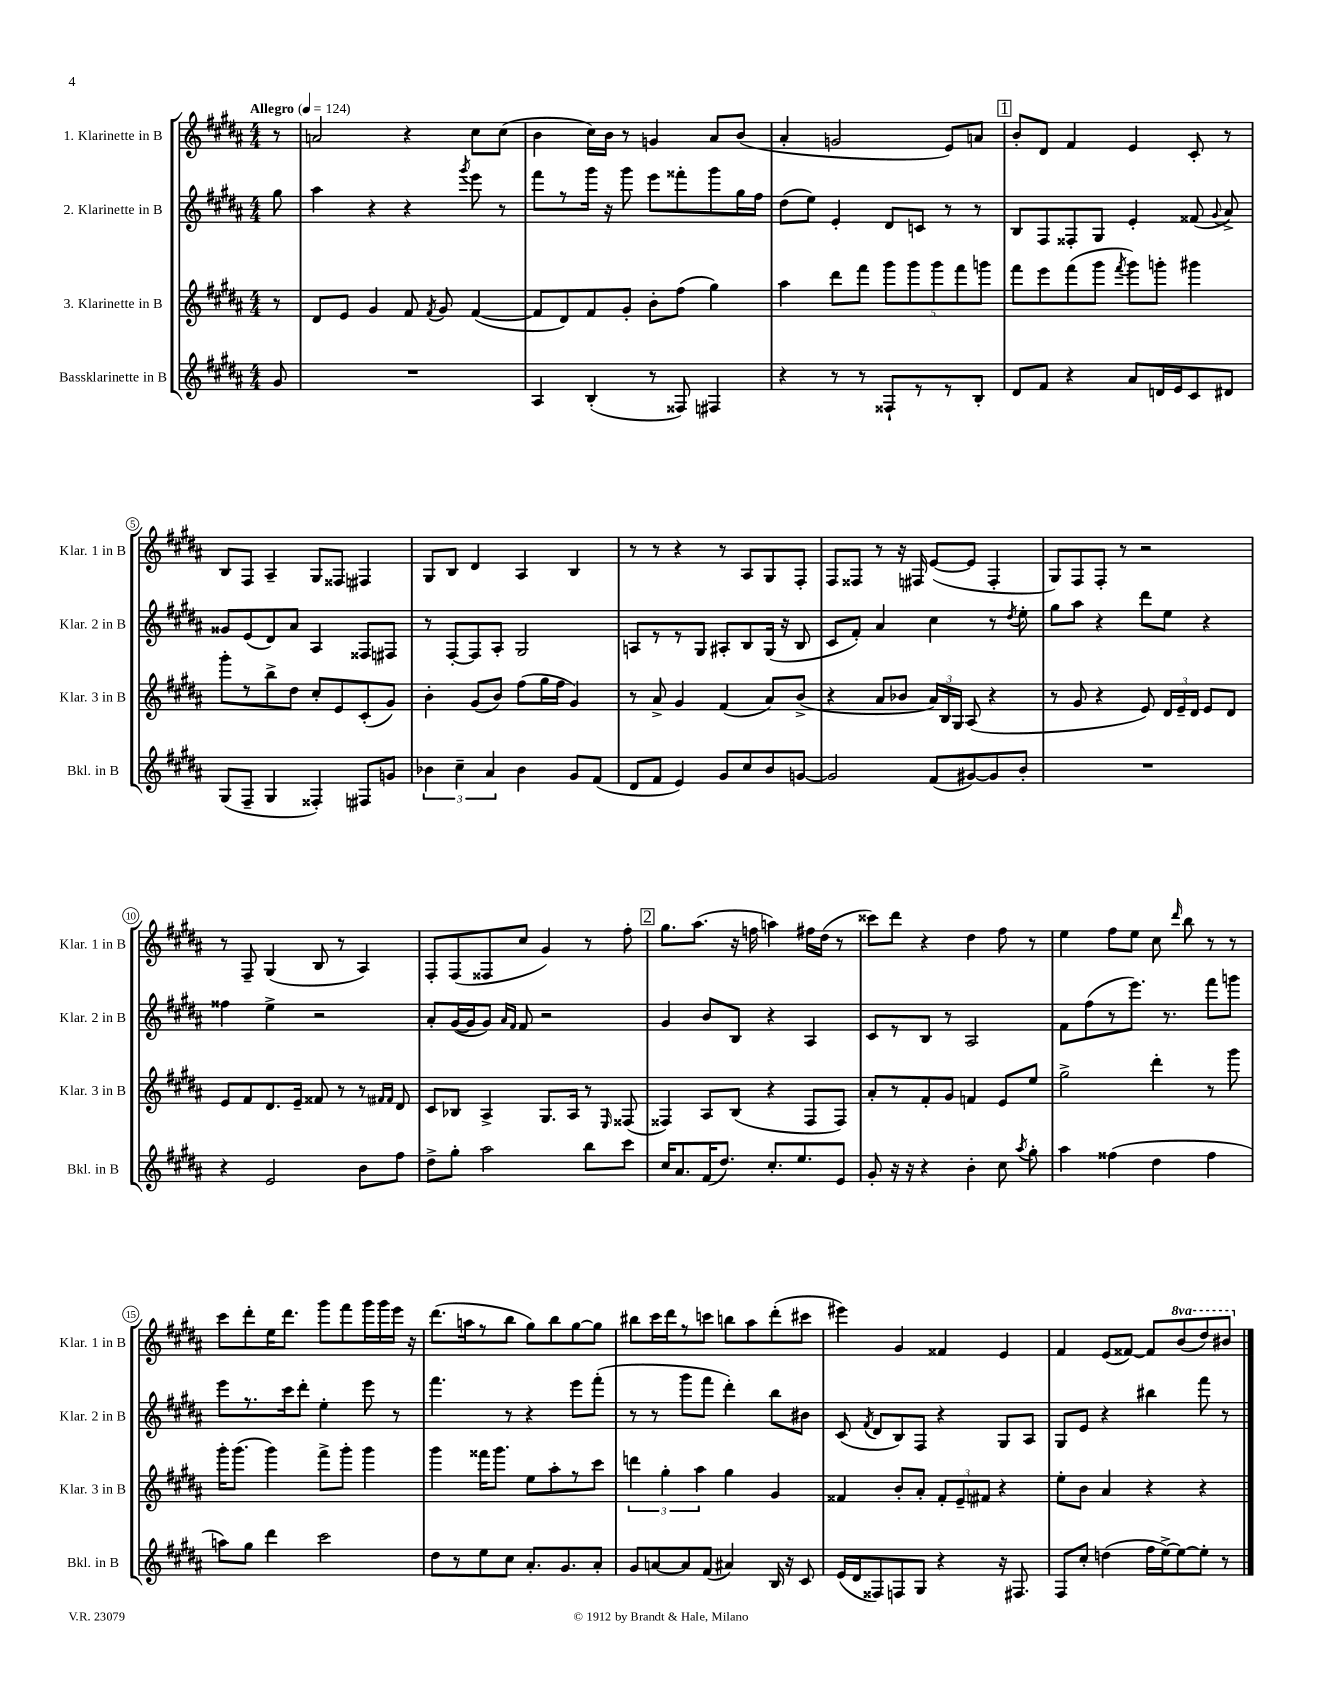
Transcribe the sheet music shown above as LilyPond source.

<<
\new StaffGroup <<
\new Staff = "s0" \with { instrumentName = "1. Klarinette in B" shortInstrumentName = "Klar. 1 in B" } {
    \clef treble \key b \major \numericTimeSignature \time 4/4 \set Staff.ottavationMarkups = #ottavation-simple-ordinals \partial 8 \tempo "Allegro" 4 = 124
    \autoBeamOff r8 |
    a'2 r4 cis''8[ cis''8]( |
    b'4 cis''16[) b'16] r8 g'4 ais'8[ b'8]( |
    ais'4-. g'2 e'8[) a'8] |
    \mark \markup { \box "1" } b'8[-. dis'8] fis'4 e'4 cis'8-. r8 |
    b8[ fis8] ais4-- gis8[ fisis8] fis4 |
    gis8[ b8] dis'4 ais4 b4 |
    r8 r8 r4 r8 ais8[ gis8 fis8]-. |
    fis8[ fisis8] r8 r16 fis16 e'8[~( e'8] fis4-. |
    gis8[) fis8 fis8]-. r8 r2 |
    r8 fis8-- gis4( b8 r8 ais4) |
    fis8[-. fis8( fisis8 cis''8] gis'4) r8 fis''8-. |
    \mark \markup { \box "2" } gis''8.[ ais''8.]( r16 f''16 a''4) fis''16[ dis''16]( r8 |
    cisis'''8[) dis'''8] r4 dis''4 fis''8 r8 |
    e''4 fis''8[ e''8] cis''8 \grace { dis'''16 } b''8 r8 r8 |
    cis'''8[ dis'''8-. e''16 dis'''8.] gis'''8[ fis'''8 gis'''16 gis'''16 e'''16] r16 |
    dis'''8.[( a''16 r8 b''8] gis''8[) b''8 gis''8~ gis''8] |
    bis''8[ cis'''16 dis'''16 r8 c'''8] b''8[ ais''8 dis'''8-.( cis'''8] |
    eis'''4) gis'4 fisis'4 e'4 |
    fis'4 e'8[( fisis'8]~) fisis'8[ \ottava #1 b''8( dis'''8) bis''8] \ottava #0 \bar "|." |
}
\new Staff = "s1" \with { instrumentName = "2. Klarinette in B" shortInstrumentName = "Klar. 2 in B" } {
    \clef treble \key b \major \numericTimeSignature \time 4/4 \partial 8
    \autoBeamOff gis''8 |
    ais''4 r4 r4 \acciaccatura { gis'''8 } e'''8 r8 |
    fis'''8[ r8 gis'''16] r16 gis'''8 e'''8[ fisis'''8-. gis'''8 gis''16 fis''16] |
    dis''8[( e''8]) e'4-. dis'8[ c'8] r8 r8 |
    \mark \markup { \box "1" } b8[ fis8 fisis8-. gis8] e'4-. fisis'8( \appoggiatura { gis'8 } ais'8->) |
    gisis'8[ e'8( dis'8) ais'8] ais4 fisis8[ fis8] |
    r8 fis8[~-. fis8 ais8]-. gis2 |
    a8[ r8 r8 gis8] ais8[-. b8 gis16]( r16 b8 |
    cis'8[ fis'8]-.) ais'4 cis''4 r8 \acciaccatura { dis''8 } e''8-. |
    gis''8[ ais''8] r4 dis'''8[ e''8] r4 |
    fisis''4 e''4-> r2 |
    ais'8[-. gis'16~( gis'16 gis'8]) \grace { ais'16[ fis'16] } fis'8 r2 |
    \mark \markup { \box "2" } gis'4 b'8[ b8] r4 ais4 |
    cis'8[ r8 b8] r8 ais2 |
    fis'8[ fis''8( r8 e'''8.]) r8. fis'''8[ g'''8] |
    e'''8[ r8. cis'''16 dis'''8]-. e''4-. e'''8 r8 |
    fis'''4. r8 r4 e'''8[ fis'''8]-.( |
    r8 r8 gis'''8[ fis'''8] dis'''4-.) b''8[ bis'8] |
    cis'8( \acciaccatura { fis'8 } dis'8[ b8) fis8] r4 gis8[ ais8] |
    gis8[ e'8] r4 bis''4 fis'''8 r8 \bar "|." |
}
\new Staff = "s2" \with { instrumentName = "3. Klarinette in B" shortInstrumentName = "Klar. 3 in B" } {
    \clef treble \key b \major \numericTimeSignature \time 4/4 \partial 8
    \autoBeamOff r8 |
    dis'8[ e'8] gis'4 fis'8 \acciaccatura { fis'8 } gis'8 fis'4~( |
    fis'8[ dis'8) fis'8 gis'8]-. b'8[-. fis''8]( gis''4) |
    ais''4 dis'''8[ fis'''8] \tuplet 5/4 { gis'''8[ gis'''8 gis'''8 fis'''8 g'''8] } |
    \mark \markup { \box "1" } fis'''8[ e'''8 fis'''8( gis'''8] \acciaccatura { fis'''8 } gis'''8[) g'''8]-. gis'''4 |
    gis'''8[-. r8 b''8-> dis''8] cis''8[-. e'8 cis'8-.( gis'8]) |
    b'4-. gis'8[( b'8]) fis''8[( gis''16 fis''16] gis'4) |
    r8 ais'8-> gis'4 fis'4( ais'8[) b'8]->( |
    r4 ais'8[ bes'8] \tuplet 3/2 { ais'16[) b16 gis16] } ais8( r4 |
    r8 gis'8 r4 e'8) \tuplet 3/2 { dis'16[ e'16-- dis'16] } e'8[ dis'8] |
    e'8[ fis'8 dis'8. e'16]-- fisis'8 r8 r8 \grace { fis'16[ fis'16] } dis'8 |
    cis'8[ bes8] ais4-> gis8.[ ais16] r8 \grace { e16 } fisis8( |
    \mark \markup { \box "2" } fisis4) ais8[ b8]( r4 fisis8[ fisis8]) |
    ais'8[-. r8 fis'8-. gis'8] f'4 e'8[ e''8] |
    gis''2-> dis'''4-. r8 gis'''8 |
    gis'''16[-. gis'''8.]( gis'''4) fis'''8[-> gis'''8]-. gis'''4 |
    gis'''4 fisis'''16[ gis'''8.] e''8[ ais''8-. r8 cis'''8] |
    \tuplet 3/2 { d'''4 gis''4-. ais''4 } gis''4 gis'4 |
    fisis'4 b'8[-. ais'8]-. \tuplet 3/2 { fisis'8[-. e'8-- fis'8] } r4 |
    e''8[-. b'8] ais'4 r4 r4 \bar "|." |
}
\new Staff = "s3" \with { instrumentName = "Bassklarinette in B" shortInstrumentName = "Bkl. in B" } {
    \clef treble \key b \major \numericTimeSignature \time 4/4 \partial 8
    \autoBeamOff gis'8 |
    R1 |
    ais4 b4-.( r8 fisis8) fis4 |
    r4 r8 r8 fisis8[-! r8 r8 b8]-. |
    \mark \markup { \box "1" } dis'8[ fis'8] r4 ais'8[ d'16 e'16 cis'8 dis'8] |
    gis8[( fis8]-- gis4 fisis4-.) fis8[ g'8] |
    \tuplet 3/2 { bes'4 cis''4-- ais'4 } bes'4 gis'8[ fis'8]( |
    dis'8[ fis'8] e'4) gis'8[ cis''8 b'8 g'8]~ |
    g'2 fis'8[( gis'8~) gis'8 b'8]-. |
    R1 |
    r4 e'2 b'8[ fis''8] |
    dis''8[-> gis''8]-. ais''2 b''8[ cis'''8] |
    \mark \markup { \box "2" } cis''16[ ais'8. fis'16( dis''8.]) cis''8.[-. e''8. e'8] |
    gis'8-. r16 r16 r4 b'4-. cis''8 \acciaccatura { ais''8 } gis''8-. |
    ais''4 fisis''4( dis''4 fisis''4 |
    a''8[) gis''8] dis'''4 cis'''2 |
    dis''8[ r8 e''8 cis''8] ais'8.[-. gis'8. ais'8]-. |
    gis'8[ a'8~ a'8 fis'8]( ais'4) b16 r16 cis'8 |
    e'16[( dis'16 fisis8) f8 gis8] r4 r16 fis8. |
    fis8[ cis''8]-. d''4( fis''16[ e''16~->) e''8~ e''8]-. r8 \bar "|." |
}
>>
>>
\layout { \context { \Score \override BarNumber.stencil = #(make-stencil-circler 0.1 0.3 ly:text-interface::print) } }
